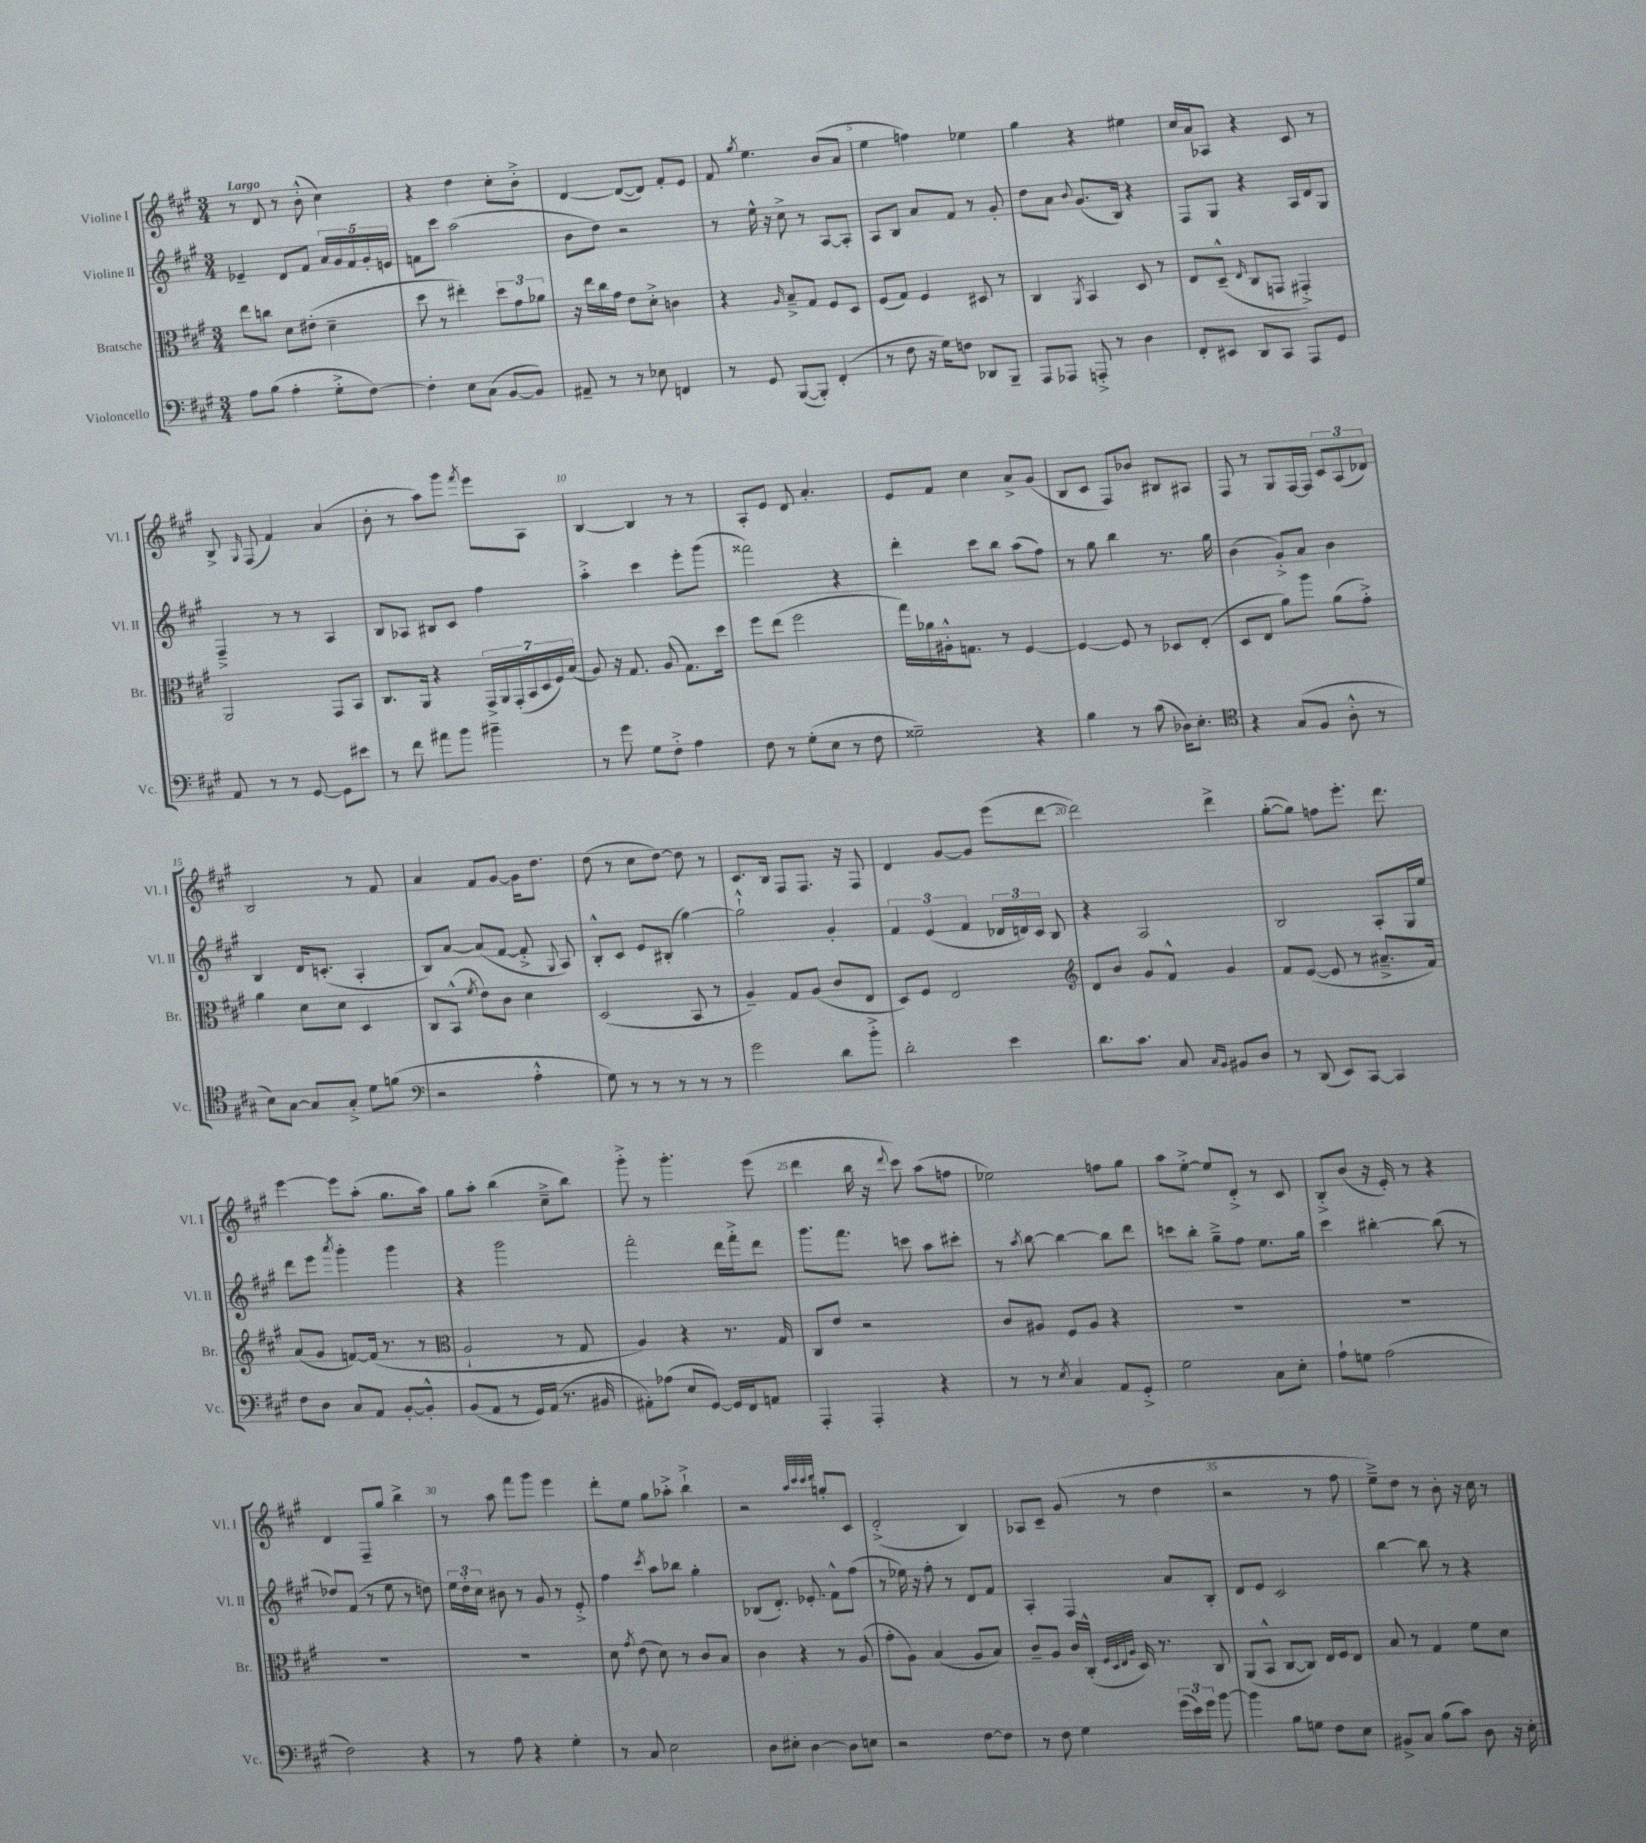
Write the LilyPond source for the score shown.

<<
\new StaffGroup <<
\new Staff = "s0" \with { instrumentName = "Violine I" shortInstrumentName = "Vl. I" } {
    \clef treble \key a \major \numericTimeSignature \time 3/4 \tempo "Largo"
    \autoBeamOff r8 d'8 r8 b'8-.-^( cis''4) |
    r4 d''4 cis''8[-. b'8]-.-> |
    d'4~ d'8[~( d'8]) fis'8[-. e'8] |
    fis'8 \acciaccatura { gis''8 } e''4. b'8[( a'8] |
    e''4 f''4) ees''4 |
    gis''4 r4 eis''4 |
    cis''16[ a'16 aes8] r4 cis'8 r8 |
    b8-> \grace { gis16 } fis8( fis'4) a'4( |
    b'8-. r8 a''8[) gis'''8] \acciaccatura { fis'''8 } e'''8[ a8] |
    b4~ b4 r8 r8 |
    a8[-. e'8] d'8 a'4.-. |
    e'8[ fis'8] cis''4 a'8[-> gis'8]( |
    b8[ cis'8] fis8[) bes'8] bis8[ ais8] |
    fis8 r8 gis8[ fis16~ fis16] \tuplet 3/2 { cis'8[ a8( des'8]) } |
    b2 r8 fis'8 |
    a'4 fis'8[ gis'8]~ gis'16[ d''8.] |
    d''8( r8 cis''8[ d''8]~) d''8 r8 |
    cis'8.[ b16] fis8[ fis8.] r16 fis8 |
    d'4 gis'8[~ gis'8] e'''8[( d'''8]~ |
    d'''2) d'''4-> |
    gis''8[~-.( gis''8]) f''8[ e'''8.]-. d'''8. |
    e'''4~ e'''8[ a''8]-.( gis''8.[ a''16]) |
    gis''8[ a''8]-. b''4( cis''8[---> b''8]) |
    gis'''8-.-> r8 gis'''4.-. e'''8( |
    d'''4 b''16 r16 \appoggiatura { d'''8 } cis'''8) a''8[( f''8] |
    ees''2) f''8[ gis''8] |
    a''8[ e''8]~-.-> e''8[ d'8]-.-> r8 cis'8 |
    b8[-.-> b'8]( r16 e'16-.) r8 r4 |
    d'4 fis8[-- gis''8] b''4-> |
    r8 a''8 fis'''8[ gis'''8] e'''4 |
    d'''8[-. e''8] gis''8[ aes''8]-.-> b''4-!-> |
    r2 \grace { a''32[ cis'''32 cis'''32 d'''32] } g''8[-. cis'8] |
    d'2-.->( b4) |
    aes8[ cis'8]-- gis'8( r8 d''4 |
    r2 r8 fis''8 |
    e''8[--->) d''8] r8 b'8-. r16 cis''16 r8 \bar "|." |
}
\new Staff = "s1" \with { instrumentName = "Violine II" shortInstrumentName = "Vl. II" } {
    \clef treble \key a \major \numericTimeSignature \time 3/4
    \autoBeamOff ees'4-- d'8[ fis'8] \tuplet 5/4 { a'16[ gis'16 fis'16 gis'16-. e'16] } |
    f'8[ cis'''8] a''2( |
    b'8[ d''8]) r2 |
    r8 e''16-^ r16 cis''8-> r8 a8[~ a8]-. |
    a8[ b8] a'8[ fis'8] r8 gis'8-. |
    d''8[ a'8] \appoggiatura { b'8 } gis'8.[( b16]) r4 |
    fis8[ gis8] r4 a16[ d'16 gis8] |
    fis4---> r8 r8 a4 |
    b8[ aes8] bis8[ cis'8] fis''4 |
    a''4-.-> cis'''4 e'''8[-. gis'''8]( |
    fisis'''2) r4 |
    d'''4-. cis'''8[ b''8] a''8[( fis''8]) |
    r8 gis''8 b''4 r8. gis''16 |
    b'4( gis'8[-.->) a'8] b'4 |
    b4 d'16[ c'8.]-.( a4-. |
    b8[) a'8]~ a'8[( fis'8]~ fis'8-.-> \appoggiatura { gis8 } a8) |
    b8[-.-^ cis'8] e'8[ bis8]-.( gis''4~) |
    gis''2-!-^ gis'4-. |
    \tuplet 3/2 { fis'4 e'4( fis'4 } \tuplet 3/2 { des'16[ d'16) cis'16] } b8 |
    r4 a2 |
    b2 a8[-. gis16 e''16] |
    d'''8[ e'''8] \acciaccatura { a'''8 } gis'''4-. gis'''4 |
    r4 gis'''2 |
    fis'''2-. d'''16[ fis'''16-.-> d'''8] |
    gis'''8.[ fis'''8.] c'''8 a''8[ cis'''8]-. |
    r8 \acciaccatura { a''8 } b''8~ b''4~ b''8[ d'''8] |
    c'''8[ b''8]-. gis''8[---> fis''8] e''8.[ gis''16] |
    cis'''4 bis''4~-. bis''8( r8 |
    des''8[) fis'8]( r8 e''8 r8 d''8) |
    \tuplet 3/2 { e''16[ d''16-. cis''16] } bis'8 r8 gis'8 r8 e'8-.-> |
    fis''4 \acciaccatura { cis'''8 } a''8[ bes''8] gis''4-. |
    bes8[( d'8.]-.) ees'8.-. fis'8[-^ fis''8]( |
    r8 ees''16) r16 fis''8-. r8 d'8[ fis'8] |
    a4-. fis4 a'8[ b8]-. |
    d'8[ e'8] cis'2 |
    b''4~ b''8 r8 r4 \bar "|." |
}
\new Staff = "s2" \with { instrumentName = "Bratsche" shortInstrumentName = "Br." } {
    \clef alto \key a \major \numericTimeSignature \time 3/4
    \autoBeamOff e''8[ c''8] d'8[ eis'8]-.( d'4-- |
    d''8 r8 eis''4-.) \tuplet 3/2 { d''8[ gis'8 aes'8] } |
    r16 e''16[ cis''16 gis'16] e'8[ d'8]-.-> c'4 |
    r4 \grace { a16 } b8[---> gis8] fis8[ d8] |
    fis8[( gis8]) fis4 dis8 r8 |
    cis4 \acciaccatura { a,8 } b,4 d8 r8 |
    e8[ d8]---^( \grace { e16 } cis8[ g,8] gis,4-.->) |
    a,2 gis,8[ b,8] |
    cis8.[ a,16] r4 \tuplet 7/4 { gis,16[-> a,16 gis,16-.( b,16 d16 fis16) b16]( } |
    a8) r16 gis8. a8( gis8.[) d''16] |
    fis''8[ e''8]( fis''2 |
    gis''16[) aes'16 ais16-.-^ g8.] r8 fis4~ |
    fis4~ fis8 r8 des8[ e8]-.( |
    d8[ e8] a'8[) a''8] a'8[( gis'8]-.->) |
    a'4 d'8[ d'8] d4 |
    cis8[ b,8]-^( \acciaccatura { fis'8 } e'8[) cis'8] d'4 |
    d2( b,8 r8 |
    a4--) gis8[ a8]( cis'8[ e8] |
    d8[) fis8] e2 |
    \clef treble d'8[ b'8] gis'8[ fis'8]-^ gis'4 |
    fis'8[ e'8]~( e'8 r8 ais'8.[---> fis'16]) |
    a'8[( gis'8] f'8[~) f'16]( r8. r8 |
    \clef alto a2-! r8 gis8 |
    a4) r4 r8. gis16 |
    cis8[ e'8] r2 |
    cis'8[ ais8] fis8[ ais8] r4 |
    R2. |
    R2. |
    R2. |
    R2. |
    d'8 \acciaccatura { gis'8 } e'8( d'8) r8 cis'8[ b8] |
    cis'4 r4 r8 a8( |
    gis'8[-. a8]) b4( a8[ b8]) |
    cis'8[-- a8] cis'16[ cis16]-.-^( \grace { fis32[ d32 e32 a32] } d16) r8. cis8 |
    a,8[( b,8]-^ cis8[~ cis8]) e16[ fis16 e8] |
    b8 r8 gis4 fis'8[ d'8] \bar "|." |
}
\new Staff = "s3" \with { instrumentName = "Violoncello" shortInstrumentName = "Vc." } {
    \clef bass \key a \major \numericTimeSignature \time 3/4
    \autoBeamOff a8[ b8]( a4-. gis8[-.-> fis8]~) |
    fis4-. e8[ cis8]( b,8[~ b,8]) |
    ais,8-- r8 r8 ees8 f,4 |
    r8 gis,8 b,,8[~( b,,8]-.) fis,4-.( |
    r8 fis8 r16 gis16[) f8] des,8[ b,,8]-- |
    a,,8[ aes,,8] a,,8-.-> r8 d4 |
    fis,8[-. eis,8] d,8[ cis,8] a,,8[ gis,8] |
    a,8 r8 r8 gis,8~ gis,8[ eis'8] |
    r8 fis'8 ais'8[ b'8] bis'4-- |
    r8 gis'8 gis8[ fis8]-.-> a4 |
    fis8 r8 gis8[-.( e8] r8 fis8 |
    gisis2--) r4 |
    b4 r8 cis'8( des16[) e8.]-. |
    \clef tenor r4 gis8[( fis8] a8-.-^ r8 |
    b8[) gis8]~ gis8[ gis8]-.-> d'8[ f'8]( |
    \clef bass r2 a4-.-^ |
    gis8) r8 r8 r8 r8 r8 |
    gis'2 d'8[ b'8]-.-> |
    d'2-. e'4 |
    d'8.[ cis'8.] cis8 \grace { cis16[ b,16] } bis,8[ d8] |
    r8 d,8( e,8[) cis,8]~ cis,4 |
    fis8[ d8] cis8[ a,8] b,8[~-. b,8]-.-^ |
    b,8[( a,8] r8 gis,16[) a,16]( r8. bis,16 |
    ais,8[-.) aes8]( e8[ gis,8]~) gis,16[ fis,16 a,8] |
    a,,4-. a,,4-. r4 |
    r8 r8 \acciaccatura { e8 } cis4 a,8[ gis,8]-.-> |
    gis2 cis8[ e8]-. |
    a8[-! g8] a2( |
    fis2) r4 |
    r8 a8 r4 gis4-. |
    r8 cis8 e2 |
    d8[ eis8]-. d4~ d8[ e8] |
    r2 fis8[~ fis8] |
    r8 fis8 gis4 \tuplet 3/2 { gis'16[( e'16) gis'16] } b'8~ |
    b'4 b8[ g8] fis8[ e8] |
    bis,8[-> cis8] b8[( cis'8]) d8 r16 e16-. \bar "|." |
}
>>
>>
\layout { \context { \Score \override BarNumber.break-visibility = ##(#f #t #t) barNumberVisibility = #(every-nth-bar-number-visible 5) } }
